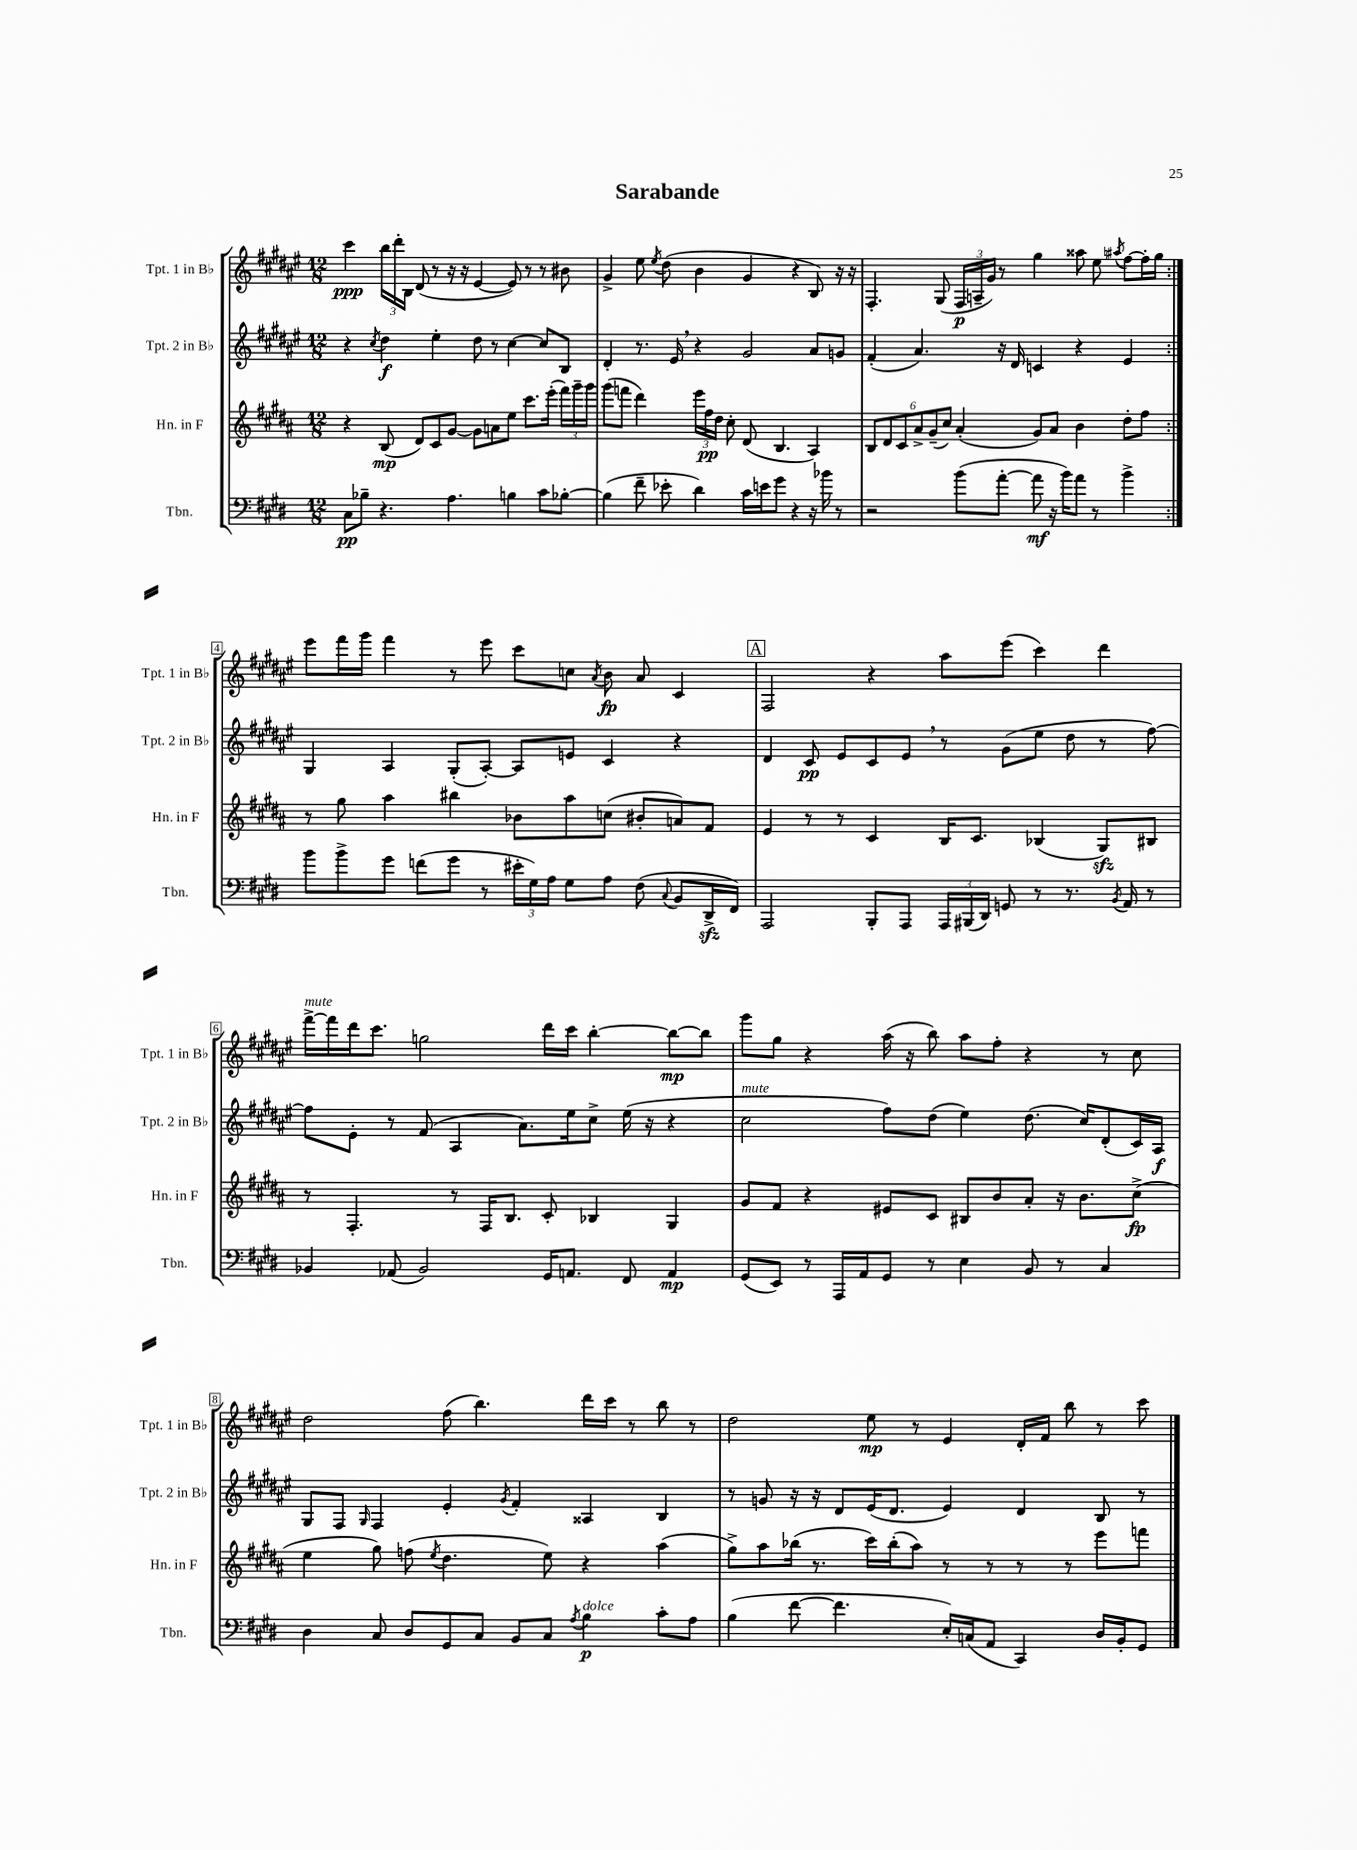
\header { title = "Sarabande" }
<<
\new StaffGroup <<
\new Staff = "s0" \with { instrumentName = "Tpt. 1 in Bb" shortInstrumentName = "Tpt. 1 in Bb" } {
    \clef treble \key fis \major \numericTimeSignature \time 12/8
    \autoBeamOff \repeat volta 2 { cis'''4\ppp \tuplet 3/2 { b''16[ dis'''16-. b16] } dis'8( r8 r16 r16 eis'4~ eis'8) r8 r8 bis'8 |
    gis'4-> eis''8 \acciaccatura { eis''8 } dis''8( b'4 gis'4 r4 b8) r16 r16 |
    fis4.-. gis8( \tuplet 3/2 { fis16[\p a16-- gis'16]) } r8 gis''4 aisis''8 eis''8 \acciaccatura { ais''8 } fis''8[~ fis''16-. gis''16] | }
    eis'''8[ fis'''16 gis'''16] fis'''4 r8 eis'''8 cis'''8[ c''8] \acciaccatura { ais'8 } b'8\fp ais'8 cis'4 |
    \mark \markup { \box "A" } fis2 r4 ais''8[ eis'''8]( cis'''4) dis'''4 |
    fis'''16[~->^\markup { \italic "mute" } fis'''16 dis'''16 cis'''8.] g''2 dis'''16[ cis'''16] b''4~-. b''8[~\mp b''8] |
    gis'''8[ gis''8] r4 ais''16( r16 b''8) ais''8[ fis''8]-. r4 r8 cis''8 |
    dis''2 fis''8( b''4.) dis'''16[ cis'''16] r8 b''8 r8 |
    dis''2 eis''8\mp r8 eis'4 dis'16[-. fis'16] b''8 r8 cis'''8 \bar "|." |
}
\new Staff = "s1" \with { instrumentName = "Tpt. 2 in Bb" shortInstrumentName = "Tpt. 2 in Bb" } {
    \clef treble \key fis \major \numericTimeSignature \time 12/8
    \autoBeamOff \repeat volta 2 { r4 \acciaccatura { cis''8 } dis''4\f eis''4-. dis''8 r8 cis''4~ cis''8[ b8] |
    dis'4-. r8. eis'16 \breathe r4 gis'2 ais'8[ g'8] |
    fis'4-.( ais'4.) r16 dis'16 c'4 r4 eis'4 | }
    gis4 ais4 gis8[-.( ais8]~-.) ais8[ e'8] cis'4 r4 |
    \mark \markup { \box "A" } dis'4 cis'8\pp eis'8[ cis'8 eis'8] \breathe r8 gis'8[( eis''8] dis''8 r8 fis''8~) |
    fis''8[ eis'8]-. r8 fis'8( ais4 ais'8.[) eis''16 cis''8]-> eis''16( r16 r4 |
    cis''2^\markup { \italic "mute" } fis''8[) dis''8]( eis''4) dis''8.( cis''16[) dis'8-.( cis'16) ais16]\f |
    gis8[ fis8] \grace { gis16 } fis4 eis'4-. \acciaccatura { gis'8 } fis'4-. aisis4 b4 |
    r8 g'8 r16 r16 dis'8[ eis'16( dis'8.] eis'4) dis'4 b8 r8 \bar "|." |
}
\new Staff = "s2" \with { instrumentName = "Hn. in F" shortInstrumentName = "Hn. in F" } {
    \clef treble \key b \major \numericTimeSignature \time 12/8
    \autoBeamOff \repeat volta 2 { r4 b8\mp( dis'8[) cis'8 gis'8]~ gis'8[ a'8 e''8] cis'''8.[ e'''16]-.( \tuplet 3/2 { fis'''16[) gis'''16-- gis'''16] } |
    gis'''8[( f'''8] dis'''4) \tuplet 3/2 { e'''16[ fis''16\pp dis''16] } cis''8-. dis'8( b4. ais4) |
    \tuplet 6/4 { b8[ dis'8 cis'8 ais'8-> gis'8--( cis''8]) } ais'4-.( gis'8[) ais'8] b'4 dis''8[-. fis''8] | }
    r8 gis''8 ais''4 bis''4 bes'8[ ais''8 c''8]( bis'8[-. a'8) fis'8] |
    \mark \markup { \box "A" } e'4 r8 r8 cis'4 b16[ cis'8.] bes4( gis8[\sfz) bis8] |
    r8 fis4.-. r8 fis16[ b8.] cis'8-. bes4 gis4 |
    gis'8[ fis'8] r4 eis'8[ cis'8] bis8[ b'8 ais'8]-. r16 b'8.[ cis''8]->\fp( |
    e''4 gis''8) f''8( \acciaccatura { e''8 } dis''4. e''8) r4 ais''4( |
    gis''8[->) ais''8 bes''16]( r8. cis'''16[) bes''16-.( ais''8]) r8 r8 r8 r8 e'''8[ f'''8] \bar "|." |
}
\new Staff = "s3" \with { instrumentName = "Tbn." shortInstrumentName = "Tbn." } {
    \clef bass \key e \major \numericTimeSignature \time 12/8
    \autoBeamOff \repeat volta 2 { cis8[\pp bes8]-- r4. a4. b4 cis'8[ bes8]~-. |
    bes4( fis'8-- ees'8-. dis'4) cis'16[ e'16 gis'8] r4 r16 bes'16 r8 |
    r2 b'8[( a'8]~-. a'8\mf r16 b'16[) a'8] r8 b'4-> | }
    b'8[ b'8-> gis'8] f'8[( gis'8] r8 \tuplet 3/2 { eis'16[-. gis16) a16] } gis8[ a8] fis8( \appoggiatura { cis8 } b,8[ dis,16->\sfz fis,16]) |
    \mark \markup { \box "A" } a,,2 b,,8[-. a,,8] \tuplet 3/2 { a,,16[ bis,,16( dis,16]) } g,8 r8 r8. \acciaccatura { b,8 } a,16 r8 |
    bes,4 aes,8( bes,2) gis,16[ a,8.] fis,8 a,4\mp |
    gis,8[( e,8]) r8 a,,16[ a,16 gis,8] r8 e4 b,8 r8 cis4 |
    dis4 cis8 dis8[ gis,8 cis8] b,8[ cis8] \acciaccatura { a8 } b4\p^\markup { \italic "dolce" } cis'8[-. a8] |
    b4( fis'8~ fis'4. e16[-.) c16( a,8] cis,4) dis16[ b,16-. gis,8] \bar "|." |
}
>>
>>
\layout { \context { \Score \override BarNumber.stencil = #(make-stencil-boxer 0.1 0.3 ly:text-interface::print) } }
